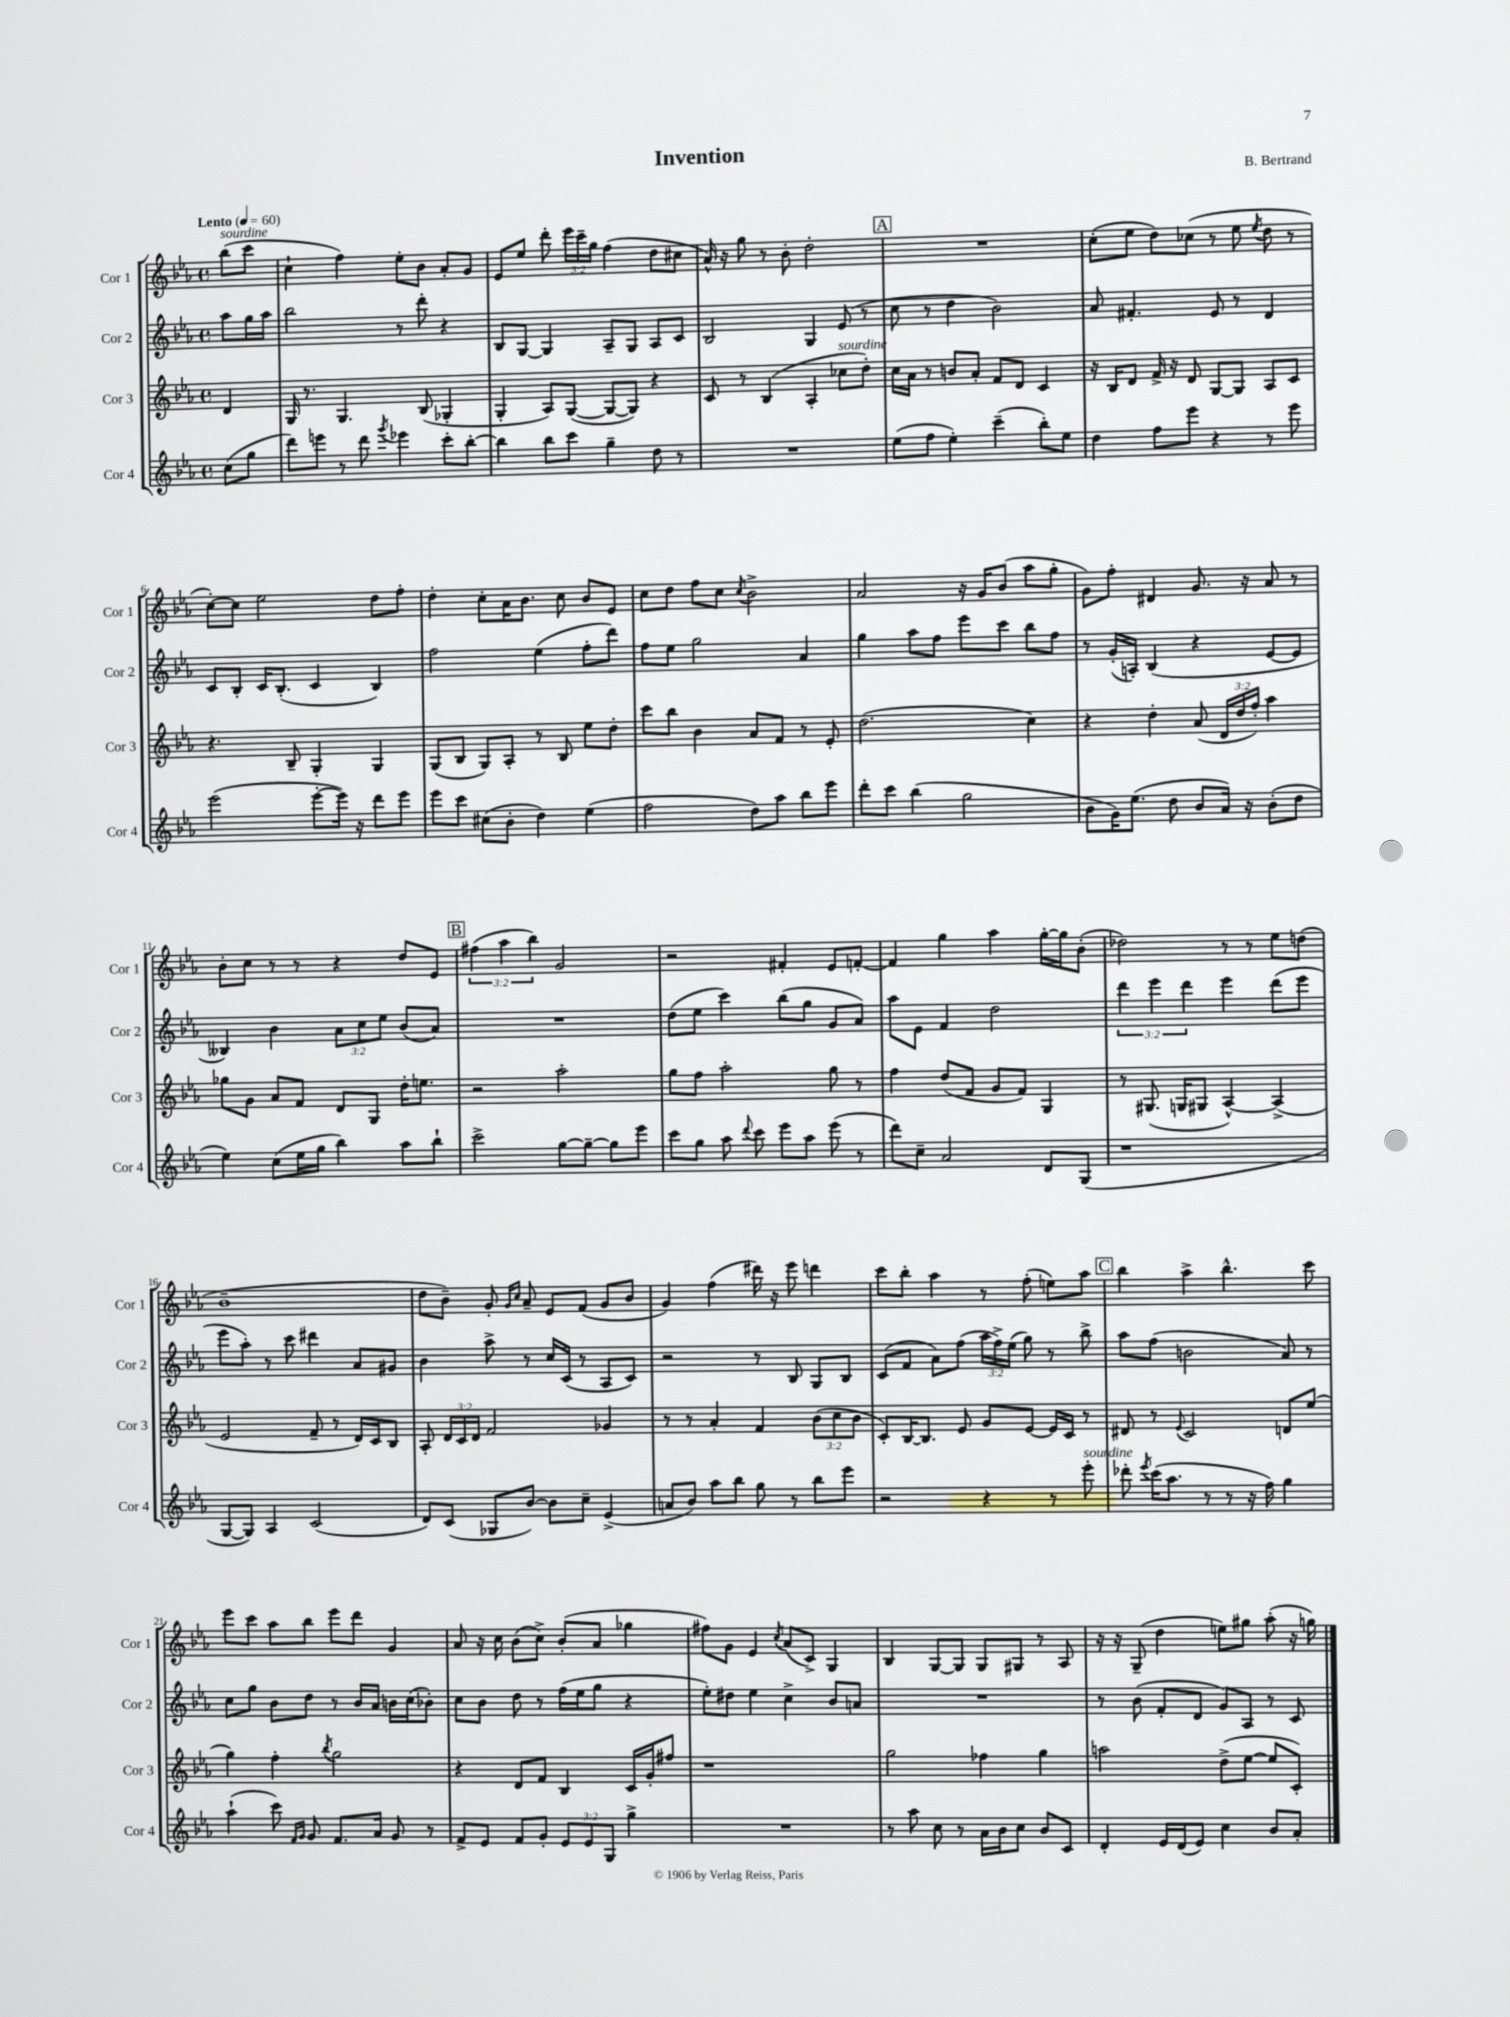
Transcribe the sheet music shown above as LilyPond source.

\header { title = "Invention" composer = "B. Bertrand" }
<<
\new StaffGroup <<
\new Staff = "s0" \with { instrumentName = "Cor 1" shortInstrumentName = "Cor 1" } {
    \clef treble \key ees \major \defaultTimeSignature \time 4/4 \override Staff.TupletNumber.text = #tuplet-number::calc-fraction-text \partial 4 \tempo "Lento" 4 = 60
    \autoBeamOff bes''8[^\markup { \italic "sourdine" }( c'''8] |
    c''4-! f''4) ees''8[-. bes'8] aes'8[-. g'8] |
    ees'8[ ees''8] d'''8-. \tuplet 3/2 { ees'''16[ c'''16-- g''16] } f''4( d''8[ cis''8] |
    aes'16-^) r16 g''8 r8 bes'8-. d''2-. |
    \mark \markup { \box "A" } R1 |
    c''8[-.( ees''8] d''8[) ces''8]( r8 ees''8 \acciaccatura { ees''8 } d''8 r8 |
    c''8[~-.) c''8] ees''2 d''8[ f''8]-. |
    d''4-. c''8[-. aes'16 bes'8.] c''8 bes'8[ ees'8] |
    c''8[ d''8] f''8[ c''8] \acciaccatura { c''8 } bes'2-> |
    aes'2 r16 g'16[ bes'8]( aes''8[ g''8]-. |
    g'8[) f''8]-. dis'4 g'8. r16 aes'8 r8 |
    bes'8[-. c''8] r8 r8 r4 d''8[ ees'8] |
    \mark \markup { \box "B" } \tuplet 3/2 { fis''4( aes''4 bes''4) } g'2 |
    r2 fis'4-. ees'8[ f'8]~-. |
    f'4 g''4 aes''4 g''16[~-. g''16 bes'8]-.( |
    des''2) r8 r8 ees''8[ d''8]( |
    bes'1-- |
    d''8[ bes'8]--) g'8-. \grace { g'16[ c''16] } aes'8-- ees'8[ f'8]( g'8[ bes'8] |
    g'4) f''4( dis'''16) r16 ees'''8 d'''4 |
    c'''8[ bes''8]-. aes''4 r8 f''8-.( e''8[) aes''8] |
    \mark \markup { \box "C" } bes''4 aes''4-> bes''4.-^ c'''8 |
    ees'''8[ c'''8] aes''8[ bes''8] ees'''8[ d'''8] g'4 |
    aes'8 r16 c''16 bes'8[( c''8]->) bes'8[-.( aes'8] ges''4 |
    fis''8[) g'8] ees'4 \acciaccatura { c''8 } aes'8[( c'8]->) g4 |
    bes4 g8[~ g8] g8[ gis8] r8 aes8 |
    r16 r16 g8--( d''4 e''8[) gis''8] aes''8-.( r16 g''16) \bar "|." |
}
\new Staff = "s1" \with { instrumentName = "Cor 2" shortInstrumentName = "Cor 2" } {
    \clef treble \key ees \major \defaultTimeSignature \time 4/4 \override Staff.TupletNumber.text = #tuplet-number::calc-fraction-text \partial 4
    \autoBeamOff aes''8[ g''16 aes''16] |
    bes''2 r8 d'''8-. r4 |
    bes8[ g8]~ g4 aes8[-- g8] aes8[ c'8] |
    bes2 g4 ees'8( r8 |
    \mark \markup { \box "A" } c''8 r8 d''4 bes'2) |
    aes'8 fis'4.-. ees'8 r8 d'4 |
    c'8[ bes8]-. c'16[ bes8.]-.( c'4 bes4) |
    f''2 ees''4( f''8[-. d'''8]) |
    f''8[ ees''8] g''2 aes'4 |
    g''4 aes''8[ f''8] ees'''8[ c'''8] bes''8[ f''8] |
    r8 g'16[-.( a16]-.) bes4( r4 ees'8[~ ees'8] |
    beses4) bes'4 \tuplet 3/2 { aes'8[ c''8 ees''8] } bes'8[( aes'8]) |
    \mark \markup { \box "B" } R1 |
    d''8[( ees''8] c'''4) bes''8[( g''8] g'8[ aes'8]) |
    aes''8[ ees'8] f'4 d''2 |
    \tuplet 3/2 { d'''4 ees'''4 d'''4 } ees'''4 d'''8[( ees'''8] |
    ees'''8[ aes''8]-.) r8 c'''8 dis'''4 aes'8[ gis'8] |
    bes'4 aes''8-> r8 c''16[ c'16]( r8 aes8[ c'8]) |
    r2 r8 bes8 g8[ bes8] |
    c'8[( f'8] aes'8[) f''8]( \tuplet 3/2 { aes''16[ f''16->) ees''16]( } g''8) r8 bes''8-> |
    \mark \markup { \box "C" } aes''8[ f''8]( b'2 aes'8) r8 |
    c''8[ g''8] bes'8[ d''8] r8 bes'16[ aes'16] b'16[ c''16( bes'8]-.) |
    c''8[ bes'8] d''8 r8 f''16[( ees''16 g''8] r4 |
    ees''8[-.) dis''8] ees''4 c''4-> bes'8[ a'8] |
    R1 |
    r8 bes'8( f'8[-. d'8] g'8[) aes8] r8 c'8 \bar "|." |
}
\new Staff = "s2" \with { instrumentName = "Cor 3" shortInstrumentName = "Cor 3" } {
    \clef treble \key ees \major \defaultTimeSignature \time 4/4 \override Staff.TupletNumber.text = #tuplet-number::calc-fraction-text \partial 4
    \autoBeamOff d'4 |
    g16 r8. g4. bes8( ges4-. |
    g4-. aes8[) g8]~( g8[~ g8]) r4 |
    c'8 r8 bes4( aes4-. ces''8[^\markup { \italic "sourdine" } d''8]-.) |
    \mark \markup { \box "A" } c''16[ aes'16] r8 b'8[ aes'8]-. f'8[ d'8] c'4 |
    r16 bes16[ d'8] f'16-> r16 d'8 g8[~ g8] aes8[ c'8] |
    r4. bes8-- g4-. g4 |
    g8[( bes8] g8[) aes8]-. r8 bes8 ees''8[ d''8]-. |
    c'''8[ bes''8] bes'4 aes'8[ f'8] r8 ees'8-. |
    d''2.( c''4) |
    r4 d''4-. aes'8( \tuplet 3/2 { d'16[ d''16 f''16]-.) } aes''4 |
    ges''8[ g'8] aes'8[ f'8] d'8[ g8] d''16[-. e''8.] |
    \mark \markup { \box "B" } r2 aes''2-. |
    g''8[ f''8] aes''2-. g''8 r8 |
    f''4 d''8[( f'8] g'8[ f'8]) g4 |
    r8 gis8.( g16[ gis8] aes4~-^) aes4->( |
    ees'2 f'8-- r8 d'16[) c'16 bes8] |
    aes8-. \tuplet 3/2 { d'16[ c'16 d'16] } f'2 ges'4 |
    r8 r8 aes'4-. f'4 \tuplet 3/2 { bes'8[( c''8 bes'8] } |
    c'8[-.) bes16~ bes8.] ees'8 g'8[ ees'8]~ ees'16[ c'16] r8 |
    \mark \markup { \box "C" } dis'8 r8 \appoggiatura { ees'8 } c'2 d'8[ ees''8]( |
    g''4) f''4-. \acciaccatura { bes''8 } g''2 |
    r4 d'8[ f'8] bes4 c'16[ g'16-. fis''8] |
    r1 |
    g''2 fes''4 g''4 |
    a''2 d''8[->( ees''8]~ ees''8[ c'8]-.) \bar "|." |
}
\new Staff = "s3" \with { instrumentName = "Cor 4" shortInstrumentName = "Cor 4" } {
    \clef treble \key ees \major \defaultTimeSignature \time 4/4 \override Staff.TupletNumber.text = #tuplet-number::calc-fraction-text \partial 4
    \autoBeamOff c''8[( g''8] |
    d'''8[) e'''8] r8 d'''8 \acciaccatura { g'''8 } ees'''4 c'''8[-. bes''8]~-. |
    bes''4 bes''8[ c'''8] g''4-- d''8 r8 |
    R1 |
    \mark \markup { \box "A" } ees''8[( f''8] ees''4-.) c'''4--( bes''8[-.) ees''8] |
    d''4 f''8[ ees'''8] r4 r8 ees'''8 |
    ees'''2( ees'''8[~-. ees'''16]) r16 d'''8[ ees'''8] |
    ees'''8[ c'''8] cis''8[( bes'8]-. d''4) ees''4( |
    f''2 d''8[) aes''8] bes''8[ ees'''8] |
    d'''8[-. c'''8] bes''4( g''2 |
    bes'8[ g'16) ees''8.]( d''8 bes'8[ aes'16]) r16 bes'8[-.( d''8] |
    ees''4) c''8[( ees''16 g''16] bes''4) aes''8[ bes''8]-! |
    \mark \markup { \box "B" } c'''2-> g''8[~ g''8]~-- g''8[ ees'''8] |
    c'''8[ g''8] aes''8 \appoggiatura { d'''8 } c'''8 ees'''8[ aes''8] ees'''8( r8 |
    d'''8[) c''8]-- aes'2 d'8[ g8]( |
    r1 |
    g8[~ g8]) aes4 c'2( |
    d'8[) c'8]( ges8[ bes'8]~) bes'8[ c''8]-- ees'4->( |
    a'8[ bes'8]) aes''8[ bes''8] g''8 r8 bes''8[ ees'''8] |
    r2 r4 r8 ees'''8-.^\markup { \italic "sourdine" } |
    \mark \markup { \box "C" } des'''8-. \acciaccatura { ees'''8 } c'''16[( aes''8.] r8 r8 r16 f''16) g''4 |
    aes''4-!( c'''8) \grace { f'16[ g'16] } g'8 f'8.[ aes'16] g'8 r8 |
    f'8[-> ees'8] f'8[ g'8]-. \tuplet 3/2 { ees'8[ ees'8 g8] } g''4-> |
    R1 |
    r8 aes''8 c''8 r8 aes'16[ bes'16 c''8] bes'8[ c'8] |
    d'4-. ees'16[ d'16( ees'8]) c''4 bes'8[ aes'8]-. \bar "|." |
}
>>
>>
